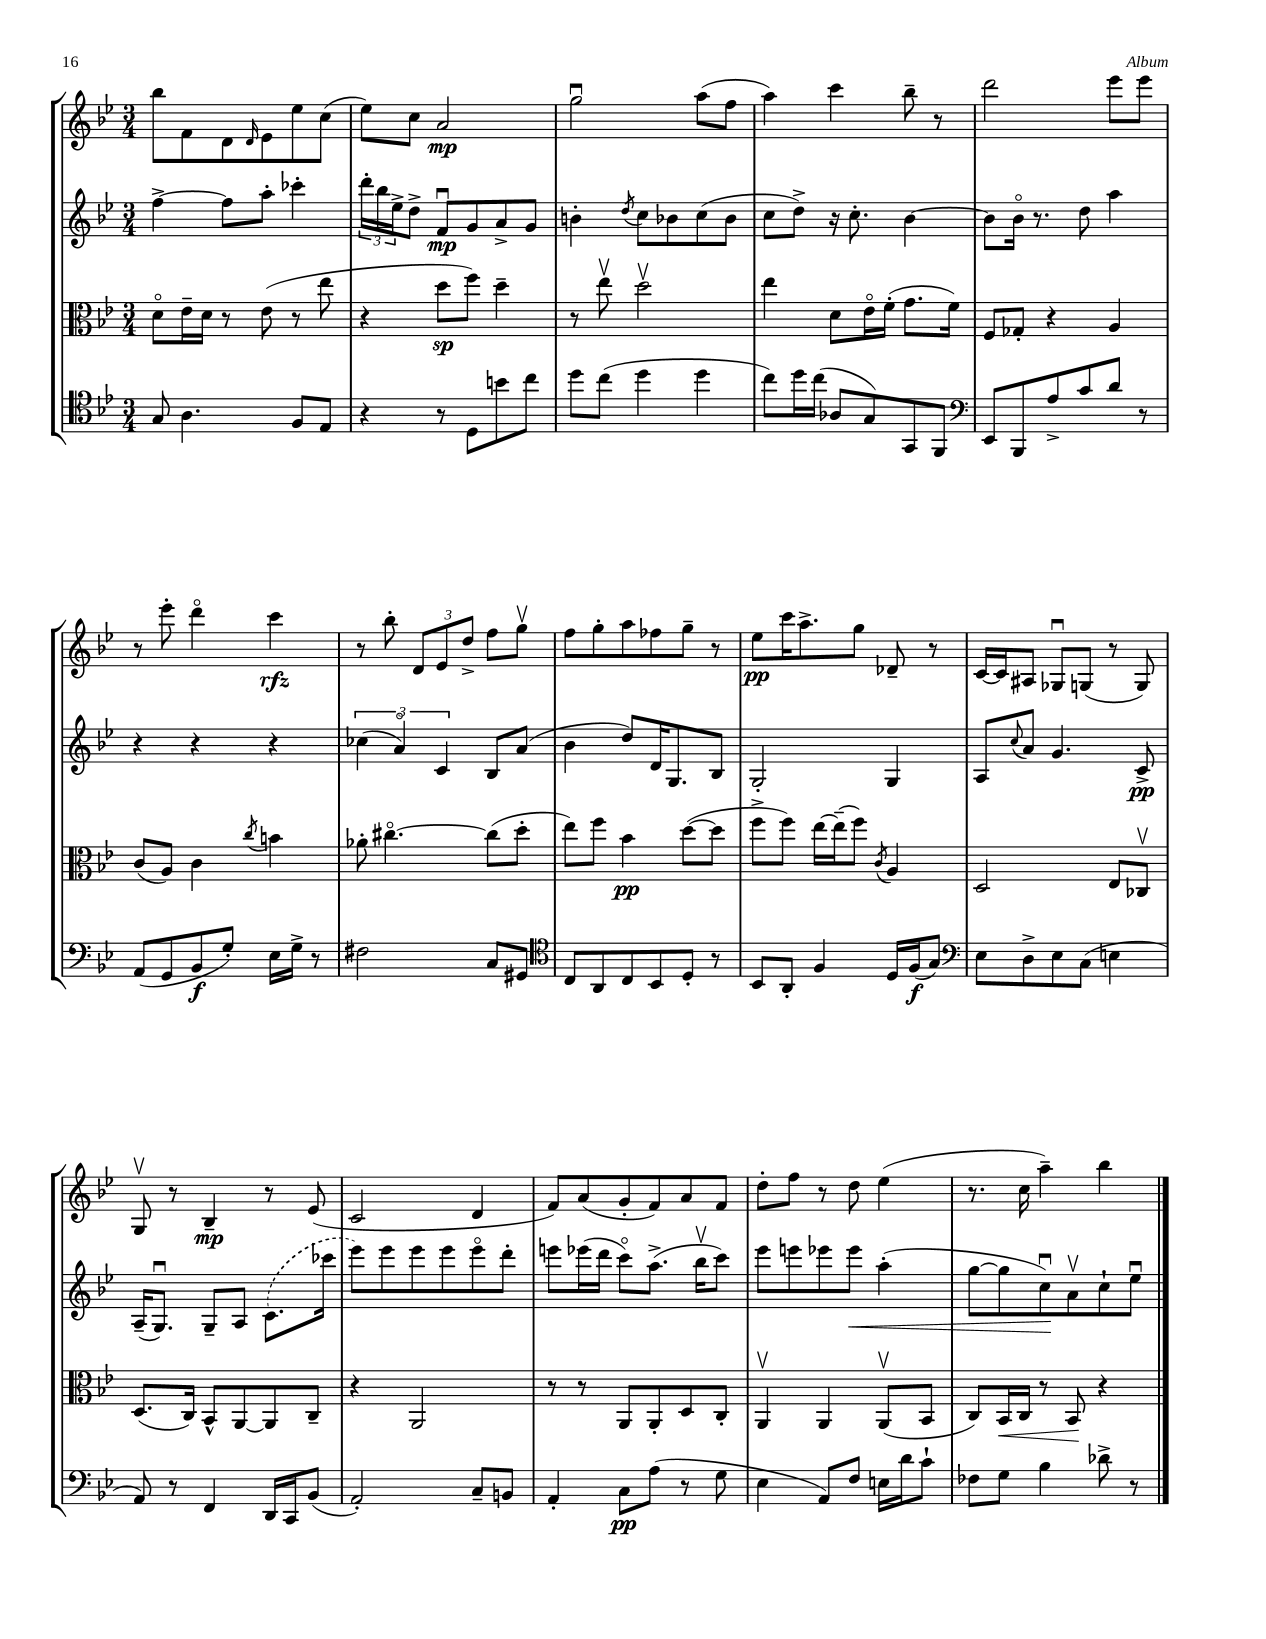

**kern	**kern	**kern	**kern
*staff4	*staff3	*staff2	*staff1
*clefC4	*clefC3	*clefG2	*clefG2
*k[b-e-]	*k[b-e-]	*k[b-e-]	*k[b-e-]
*M3/4	*M3/4	*M3/4	*M3/4
8G	8do	[4ff^	8bb-
4.A	16e-~	.	8f
.	16d	.	.
.	8r	8ff]	8d
.	.	.	16qqd
.	(8e-	8aa'	8e-
8F	8r	4ccc-'	8ee-
8E-	8ee-	.	(8cc
=	=	=	=
4r	4r	24ddd'	8ee-)
.	.	24bb-	.
.	.	24ee-^	.
.	.	8dd^	8cc
8r	8dd	8fu	2a
8D	8ff)	8g	.
8b	4dd~	8a^	.
8cc	.	8g	.
=	=	=	=
8dd	8r	4b'	2ggu
(8cc	8ee-v	.	.
.	.	8qdd	.
4dd	2ddv	8cc	.
.	.	8b-	.
4dd	.	(8cc	(8aa
.	.	8b-	8ff
=	=	=	=
8cc)	4ee-	8cc	4aa)
16dd	.	8dd^)	.
(16cc	.	.	.
8A-	8d	16r	4ccc
.	.	8.cc'	.
8G)	16e-o	.	.
.	(16f'	.	.
8GG	8.g	[4b-	8bb-~
8FF	.	.	8r
.	16f)	.	.
=	=	=	=
*clefF4	*	*	*
8EE-	8F	8b-]	2ddd
8BBB-	8G-'	16b-o	.
.	.	8.r	.
8A^	4r	.	.
8c	.	8dd	.
8d	4A	4aa	8eee-
8r	.	.	8eee-
=	=	=	=
(8AA	(8c	4r	8r
8GG	8A)	.	8eee-'
8BB-	4c	4r	4dddo
8G')	.	.	.
.	8qcc	.	.
16E-	4b	4r	4ccc
16G^	.	.	.
8r	.	.	.
=	=	=	=
2F#	8a-'	(6cc-	8r
.	[4.cc#o	.	8bb-'
.	.	6ao)	.
.	.	.	12d
.	.	6c	12e-
.	.	.	12dd^
8C	(8cc#]	8B-	8ff
8GG#	8dd'	(8a	8ggv
=	=	=	=
*clefC4	*	*	*
8C	8ee-)	4b-	8ff
8AA	8ff	.	8gg'
8C	4b-	8dd)	8aa
8BB-	.	16d	8ff-
.	.	8.G	.
8D'	([8dd	.	8gg~
8r	8dd]	8B-	8r
=	=	=	=
8BB-	8ff^	2G'	8ee-
8AA'	8ff)	.	16ccc
.	.	.	8.aa^
4F	[16ee-	.	.
.	(16ee-~]	.	.
.	8ff)	.	8gg
.	8qc	.	.
16D	4A	4G	8d-~
(16F	.	.	.
8G)	.	.	8r
=	=	=	=
*clefF4	*	*	*
8E-	2D	8A	[16c
.	.	.	16c]
.	.	8qqcc	.
8D^	.	8a	8A#
8E-	.	4.g	8G-u
(8C	.	.	(8G
4E	8E-	.	8r
.	8C-v	8c^	8G)
=	=	=	=
8AA)	(8.D	(16A~	8Gv
.	.	8.Gu)	.
8r	.	.	8r
.	16C)	.	.
4FF	8BB-^^	8G~	4B-~
.	[8AA	8A	.
16DD	8AA]	(8.c	8r
16CC	.	.	.
(8BB-	8C~	.	(8e-
.	.	16ccc-	.
=	=	=	=
2AA')	4r	8eee-)	2c
.	.	8eee-	.
.	2AA	8eee-	.
.	.	8eee-	.
8C~	.	8eee-o	4d
8BB	.	8ddd'	.
=	=	=	=
4AA'	8r	8eee	8f)
.	8r	(16eee-	(8a
.	.	16ddd	.
8C	8AA	8ccco)	8g'
(8A	8AA'	(8.aa^	8f)
8r	8D	.	8a
.	.	16bb-v	.
8G	8C'	8ccc)	8f
=	=	=	=
4E-	4AAv	8eee-	8dd'
.	.	8eee	8ff
8AA)	4AA	8eee-	8r
8F	.	8eee-	8dd
16E	(8AAv	(4aa'	(4ee-
16d	.	.	.
8c`	8BB-	.	.
=	=	=	=
8F-	8C)	[8gg	8.r
8G	16BB-	8gg]	.
.	16C	.	16cc
4B-	8r	8ccu)	4aa~)
.	8BB-	8av	.
8d-^	4r	8cc`	4bb-
8r	.	8ee-u	.
==	==	==	==
*-	*-	*-	*-
